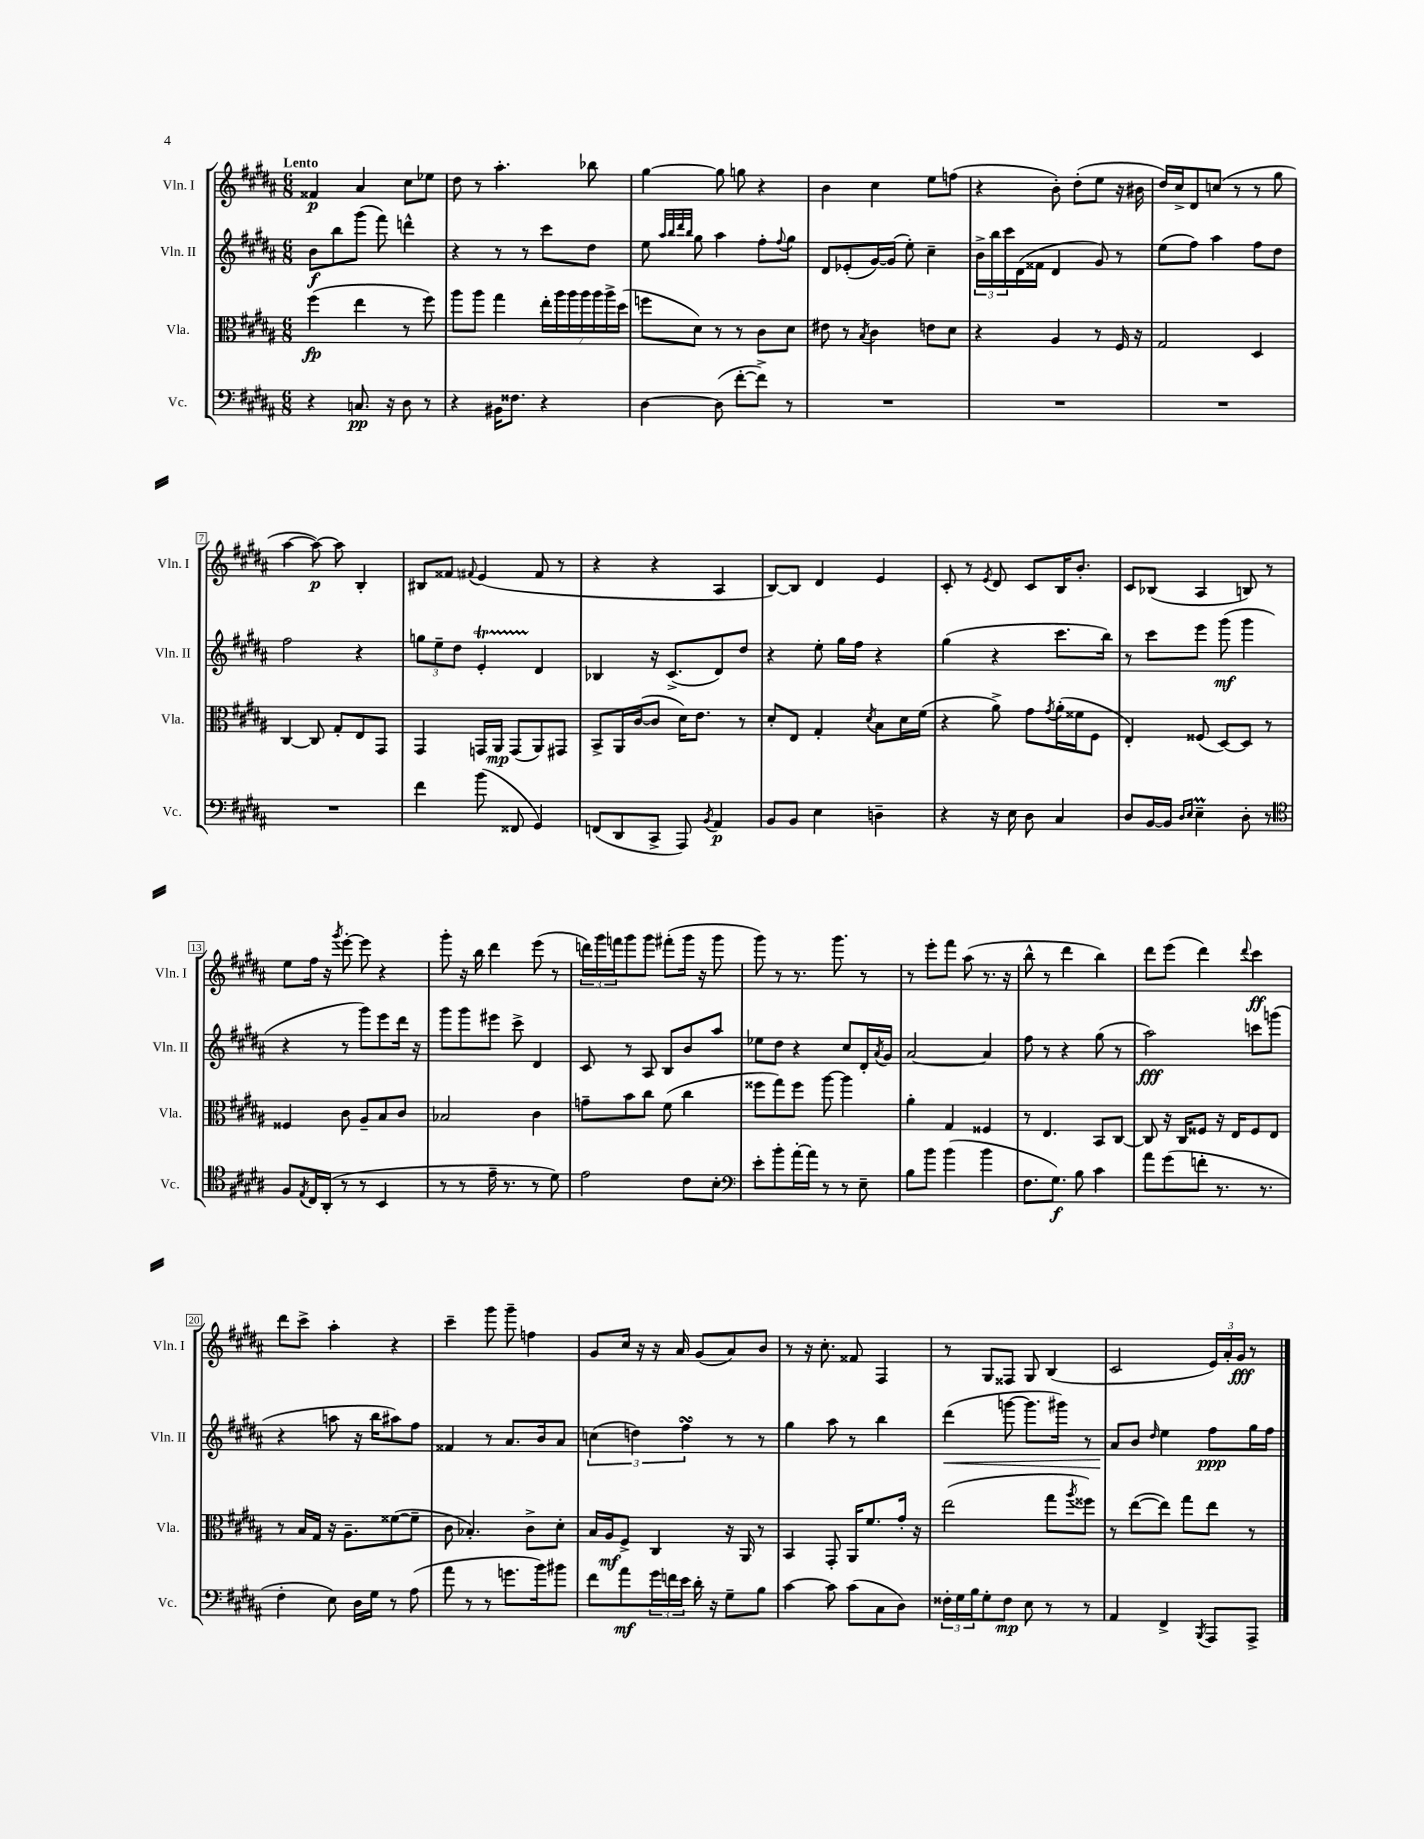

**kern	**kern	**kern	**kern
*staff4	*staff3	*staff2	*staff1
*clefF4	*clefC3	*clefG2	*clefG2
*k[f#c#g#d#a#]	*k[f#c#g#d#a#]	*k[f#c#g#d#a#]	*k[f#c#g#d#a#]
*M6/8	*M6/8	*M6/8	*M6/8
4r	(4ff#	8b	4f##
.	.	8bb	.
8.C	4ee	(8ggg#	4a#
.	.	8fff#)	.
16r	.	.	.
8D#	8r	4ddd^^	8cc#
8r	8ff#)	.	8ee-
=	=	=	=
4r	8aa#	4r	8dd#
.	8aa#	.	8r
16BB#	4gg#	8r	4.aa#'
8.F##	.	.	.
.	.	8r	.
4r	28ee'	8ccc#	.
.	28aa#	.	.
.	28aa#	.	.
.	28aa#	.	.
.	.	8dd#	8bb-
.	28aa#	.	.
.	28aa#^	.	.
.	(28dd#	.	.
=	=	=	=
[4D#	8ff	8ee	[4gg#
.	.	32qqaa#	.
.	.	32qqbb	.
.	.	32qqddd#	.
.	.	32qqbb	.
.	8d#)	8gg#	.
(8D#]	8r	4aa#	8gg#]
[8f#'	8r	.	8gg
8f#^])	8c#	8ff#'	4r
.	.	8qqff#	.
8r	8d#	8gg#	.
=	=	=	=
2.r	8e#	8d#	4b
.	8r	(8e-'	.
.	8qB	.	.
.	4c#	[16g#)	4cc#
.	.	(16g#]	.
.	.	8ee')	.
.	8e	4cc#~	8ee
.	8d#	.	(8ff
=	=	=	=
2.r	4r	24b^	4r
.	.	24bb	.
.	.	24ccc#	.
.	.	(16d#	.
.	.	16f##	.
.	4A#	4d#	8b')
.	.	.	(8dd#'
.	8r	8g#)	8ee
.	16F#	8r	16r
.	16r	.	16b#
=	=	=	=
2.r	2G#	(8ee	16dd#)
.	.	.	16cc#^
.	.	8ff#)	8d#
.	.	4aa#	(8cc
.	.	.	8r
.	4D#	8ff#	8r
.	.	8dd#	8gg#
=	=	=	=
2.r	[4C#	2ff#	[4aa#
.	8C#]	.	8aa#_)
.	8G#'	.	8aa#]
.	8E	4r	4B'
.	8GG#	.	.
=	=	=	=
4f#	4GG#	12gg	8B#
.	.	12ee~	.
.	.	.	8f##
.	.	12dd#	.
.	.	.	8qqf#
(8b	16GG	4e'	(4e
.	16AA#	.	.
8FF##	(8GG	.	.
4GG#)	8AA#)	4d#	8f#
.	8GG#	.	8r
=	=	=	=
(8FF	8BB^	4B-	4r
8DD#	16AA#	.	.
.	([16c#	.	.
8CC#^	8c#]	16r	4r
.	.	(8.c#^	.
8AAA#)	16d#)	.	.
.	8.e	.	.
8qBB	.	.	.
4AA#	.	8d#)	4A#
.	8r	8dd#	.
=	=	=	=
8BB	8d#'	4r	[8B)
8BB	8E	.	8B]
4E	4G#'	8ee'	4d#
.	.	16gg#	.
.	.	16ff#	.
.	8qd#	.	.
4D~	8B	4r	4e
.	16d#	.	.
.	(16f#	.	.
=	=	=	=
4r	4r	(4gg#	8c#'
.	.	.	8r
.	.	.	8qe
16r	8a#^)	4r	8d#
16E	.	.	.
8D#	8g#	.	8c#
.	8qg#	.	.
4C#	(16a#'	8.ccc#	16B
.	16f##	.	8.b'
.	8F#	.	.
.	.	16bb)	.
=	=	=	=
8D#	4E')	8r	8c#
[16BB	.	8ccc#	(8B-
16BB]	.	.	.
16qqD#	.	.	.
16qqE	.	.	.
4E~	(8F##	8eee	4A#
.	[8D#)	(8ggg#	.
8D#'	8D#]	4ggg#	8B)
8r	8r	.	8r
=	=	=	=
*clefC4	*	*	*
8F#	4F##	4r	8ee
8qE	.	.	.
16C#	.	.	16ff#
(16AA#'	.	.	16r
.	.	.	8qggg#
8r	8c#	8r	[8eee'
8r	8A#~	8ggg#)	8eee]
4BB	8B	8eee	4r
.	8c#	16ddd#	.
.	.	16r	.
=	=	=	=
8r	2B-	8ggg#	8ggg#'
8r	.	8ggg#	16r
.	.	.	16bb
16e~	.	8eee#	4ddd#
8.r	.	.	.
.	.	8ccc#^	.
8r	4c#	4d#	(8eee
8d#)	.	.	8r
=	=	=	=
2e	8g~	8c#	24ddd)
.	.	.	24ggg#
.	.	.	24fff
.	8b	8r	8ggg#
.	8cc#	8A#	8ggg#
.	(8f#	8B	(8fff#'
8c#	4cc#	8b	16ggg#
.	.	.	16r
8B'	.	8aa#	8ggg#
=	=	=	=
*clefF4	*	*	*
8e'	8ff##	8ee-	8ggg#)
8b'	8gg#)	8dd#	8r
[16a#'	8ff##	4r	8.r
16a#]	.	.	.
8r	[8aa#	.	.
.	.	.	8.ggg#
8r	4aa#]	8cc#	.
8E~	.	16d#'	8r
.	.	8qa#	.
.	.	16g#	.
=	=	=	=
8B	4a#'	[2a#	8r
8b	.	.	8eee'
(4b	4G#	.	8fff#
.	.	.	(8aa#
4b	4F##	4a#]	8.r
.	.	.	16r
=	=	=	=
8.F#	8r	8ff#	8bb^^
.	4.E	8r	8r
8.G#)	.	.	.
.	.	4r	4ddd#
8B	.	.	.
4c#	8BB	(8gg#	4bb)
.	[8C#	8r	.
=	=	=	=
8a#	8C#]	2aa#)	8ddd#
(8g#	16r	.	(8eee
.	16C#	.	.
8f'	8F##	.	4ddd#)
8.r	16r	.	.
.	16E	.	.
.	.	.	8qqddd#
.	8F##	8ccc	4ccc#
8.r	.	.	.
.	8E	(8ggg	.
=	=	=	=
4F#'	8r	4r	8ddd#
.	16B	.	8ccc#^
.	16G#	.	.
8E)	16r	8aa	4aa#'
.	8.A#~	.	.
16D#	.	16r	.
16G#	.	16bb	.
8r	([8f##	8aa#)	4r
(8A#	8f##~]	8ff#	.
=	=	=	=
8a#	8c#	4f##	4ccc#~
8r	4.B-')	.	.
8r	.	8r	8ggg#
8.g	.	8.a#	8ggg#~
.	8c#^	.	4ff
16b)	.	16b	.
8b#	8d#'	8a#	.
=	=	=	=
8f#	16B	(6cc	8g#
.	16A#	.	.
8a#	8F#^	.	16cc#
.	.	6dd)	.
.	.	.	16r
24g#	4C#	.	16r
24f	.	.	.
.	.	.	16a#
24e	.	6ff#	.
16d#'	.	.	(8g#
16r	.	.	.
8G#~	16r	8r	8a#)
.	16AA#	.	.
8B	8r	8r	8b
=	=	=	=
[4c#	4BB	4gg#	8r
.	.	.	16r
.	.	.	8.cc#'
8c#]	8GG#'	8aa#	.
(8c#	16AA#	8r	8f##
.	8.f#	.	.
8C#	.	4bb	4F#
8D#)	16g#'	.	.
.	16r	.	.
=	=	=	=
24F##'	(2ee	(4ddd#	8r
24G#	.	.	.
24B	.	.	.
8G#'	.	.	8G#
8F##	.	[8ggg	8F##
8E	.	8.ggg]	8G#
8r	8gg#	.	(4B
.	.	16ggg#)	.
.	8qaa#	.	.
8r	8ff##)	8r	.
=	=	=	=
4AA#	8r	8a#	2c#
.	([8ee	8b	.
.	.	16qqdd#	.
4FF#^	8ee])	4ee	.
.	8gg#	.	.
8qBBB	.	.	.
8AAA#	8ee	8ff#	24e)
.	.	.	24a#'
.	.	.	24g#
8AAA#^	8r	16gg#	8r
.	.	16ff#	.
==	==	==	==
*-	*-	*-	*-
